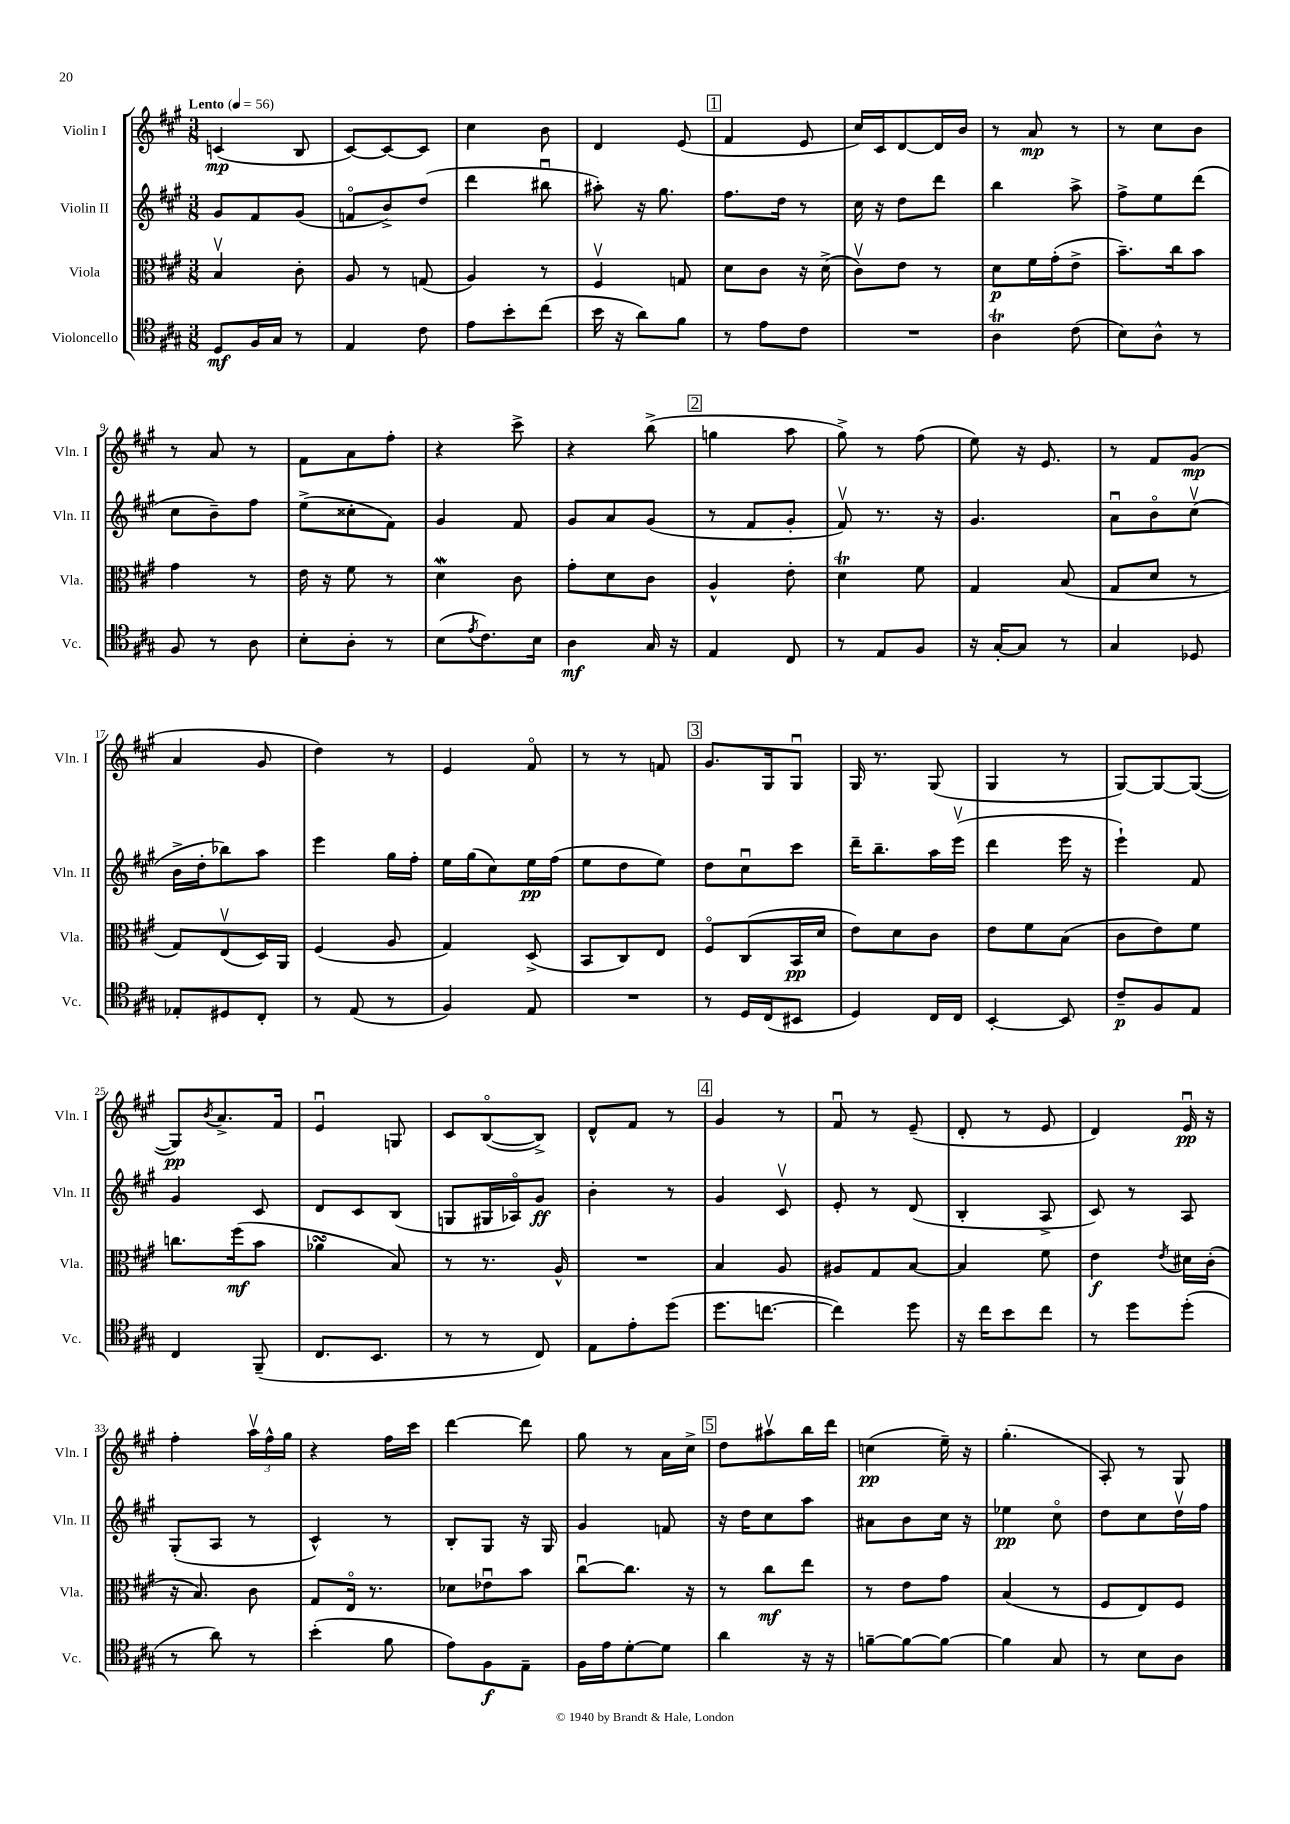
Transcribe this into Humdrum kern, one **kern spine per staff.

**kern	**kern	**kern	**kern
*staff4	*staff3	*staff2	*staff1
*clefC4	*clefC3	*clefG2	*clefG2
*k[f#c#g#]	*k[f#c#g#]	*k[f#c#g#]	*k[f#c#g#]
*M3/8	*M3/8	*M3/8	*M3/8
*MM56	*MM56	*MM56	*MM56
8D	4Bv	8g#	(4c
16F#	.	8f#	.
16G#	.	.	.
8r	8c#'	(8g#	8B
=	=	=	=
4E	8A	8fo	[8c#)
.	8r	8b^)	8c#_
8c#	(8G	(8dd	8c#]
=	=	=	=
8e	4A)	4ddd	4cc#
8b'	.	.	.
(8cc#	8r	8bb#u	8b
=	=	=	=
16b	4F#v	8aa#')	4d
16r	.	.	.
8a)	.	16r	.
.	.	8.gg#	.
8f#	8G	.	(8e
=	=	=	=
8r	8d	8.ff#	4f#
8e	8c#	.	.
.	.	16dd	.
8c#	16r	8r	8e
.	(16d^	.	.
=	=	=	=
4.r	8c#v)	16cc#	16cc#)
.	.	16r	16c#
.	8e	8dd	[8d
.	8r	8ddd	16d]
.	.	.	16b
=	=	=	=
4A	8d	4bb	8r
.	16f#	.	8a
.	(16g#'	.	.
(8c#	8e^	8aa^	8r
=	=	=	=
8B)	8.b~)	8ff#^	8r
8A^^	.	8ee	8cc#
.	16cc#	.	.
8r	8b	(8ddd	8b
=	=	=	=
8F#	4g#	8cc#	8r
8r	.	8b~)	8a
8A	8r	8ff#	8r
=	=	=	=
8B'	16e	(8ee^	8f#
.	16r	.	.
8A'	8f#	8cc##'	8a
8r	8r	8f#)	8ff#'
=	=	=	=
(8B	4d	4g#	4r
8qe	.	.	.
8.c#)	.	.	.
.	8c#	8f#	8ccc#^
16B	.	.	.
=	=	=	=
4A	8g#'	8g#	4r
.	8d	8a	.
16G#	8c#	(8g#	(8bb^
16r	.	.	.
=	=	=	=
4E	4A^^	8r	4gg
.	.	8f#	.
8C#	8e'	8g#'	8aa
=	=	=	=
8r	4d	8f#v)	8gg#^)
8E	.	8.r	8r
8F#	8f#	.	(8ff#
.	.	16r	.
=	=	=	=
16r	4G#	4.g#	8ee)
[16G#'	.	.	.
8G#]	.	.	16r
.	.	.	8.e
8r	(8B	.	.
=	=	=	=
4G#	8G#	8au	8r
.	8d	8bo	8f#
8D-	8r	(8cc#v	(8g#
=	=	=	=
8E-'	8G#)	16b^	4a
.	.	16dd'	.
8D#	(8Ev	8bb-)	.
8C#'	16D)	8aa	8g#
.	16AA	.	.
=	=	=	=
8r	(4F#	4eee	4dd)
(8E	.	.	.
8r	8A	16gg#	8r
.	.	16ff#'	.
=	=	=	=
4F#)	4G#)	16ee	4e
.	.	(16gg#	.
.	.	8cc#)	.
8E	(8D^	16ee	8f#o
.	.	(16ff#	.
=	=	=	=
4.r	8BB	8ee	8r
.	8C#)	8dd	8r
.	8E	8ee)	8f
=	=	=	=
8r	8F#o	8dd	8.g#
16D	(8C#	8cc#u	.
(16C#	.	.	16G#
8BB#	16BB	8ccc#	8G#u
.	16d	.	.
=	=	=	=
4D)	8e)	16ddd~	16G#
.	.	8.bb~	8.r
.	8d	.	.
16C#	8c#	16aa	(8G#
16C#	.	(16eeev	.
=	=	=	=
[4BB'	8e	4ddd	4G#
.	8f#	.	.
8BB]	(8B	16eee	8r
.	.	16r	.
=	=	=	=
8c#~	8c#	4eee`)	[8G#)
8F#	8e)	.	8G#_
8E	8f#	8f#	(8G#_
=	=	=	=
4C#	8.cc	4g#	8G#])
.	.	.	8qb
.	.	.	8.a^
.	(16ff#	.	.
(8FF#~	8b	8c#	.
.	.	.	16f#
=	=	=	=
8.C#	4a-	8d	4eu
.	.	8c#	.
8.BB	.	.	.
.	8B)	(8B	8G
=	=	=	=
8r	8r	8G	8c#
8r	8.r	16G#	([8Bo
.	.	16A-o)	.
8C#)	.	8g#	8B^])
.	16A^^	.	.
=	=	=	=
8E	4.r	4b'	8d^^
8e'	.	.	8f#
(8dd	.	8r	8r
=	=	=	=
8.dd	4B	4g#	4g#
[8.cc	.	.	.
.	8A	8c#v	8r
=	=	=	=
4cc])	8A#	8e'	8f#u
.	8G#	8r	8r
8dd	[8B	(8d	(8e~
=	=	=	=
16r	4B]	4B'	8d'
16cc#	.	.	.
8b	.	.	8r
8cc#	8f#	8A^	8e
=	=	=	=
8r	4e	8c#)	4d)
8dd	.	8r	.
.	8qe	.	.
(8dd'	16d#	8A	16eu
.	(16c#'	.	16r
=	=	=	=
8r	16r	(8G#'	4ff#'
.	8.B)	.	.
8a)	.	8A	.
8r	8c#	8r	24aav
.	.	.	24ff#^^
.	.	.	24gg#
=	=	=	=
(4b'	8G#	4c#^^)	4r
.	16Eo	.	.
.	8.r	.	.
8f#	.	8r	16ff#
.	.	.	16ccc#
=	=	=	=
8e)	8d-	8B'	[4ddd
8F#	8e-u	8G#	.
8E~	8b	16r	8ddd]
.	.	16G#	.
=	=	=	=
16F#	[8cc#u	4g#	8gg#
16e	.	.	.
[8d'	8.cc#]	.	8r
8d]	.	8f	16a
.	16r	.	16cc#^
=	=	=	=
4a	8r	16r	8dd
.	.	16dd	.
.	8cc#	8cc#	8aa#v
16r	8ee	8aa	16bb
16r	.	.	16ddd
=	=	=	=
[8f~	8r	8a#	(4cc
8f_	8e	8b	.
8f_	8g#	16cc#	16ee~)
.	.	16r	16r
=	=	=	=
4f]	(4B	4ee-	(4.gg#'
8G#	8r	8cc#o	.
=	=	=	=
8r	8F#	8dd	8A')
8B	8E)	8cc#	8r
8A	8F#	16ddv	8G#
.	.	16ff#	.
==	==	==	==
*-	*-	*-	*-
